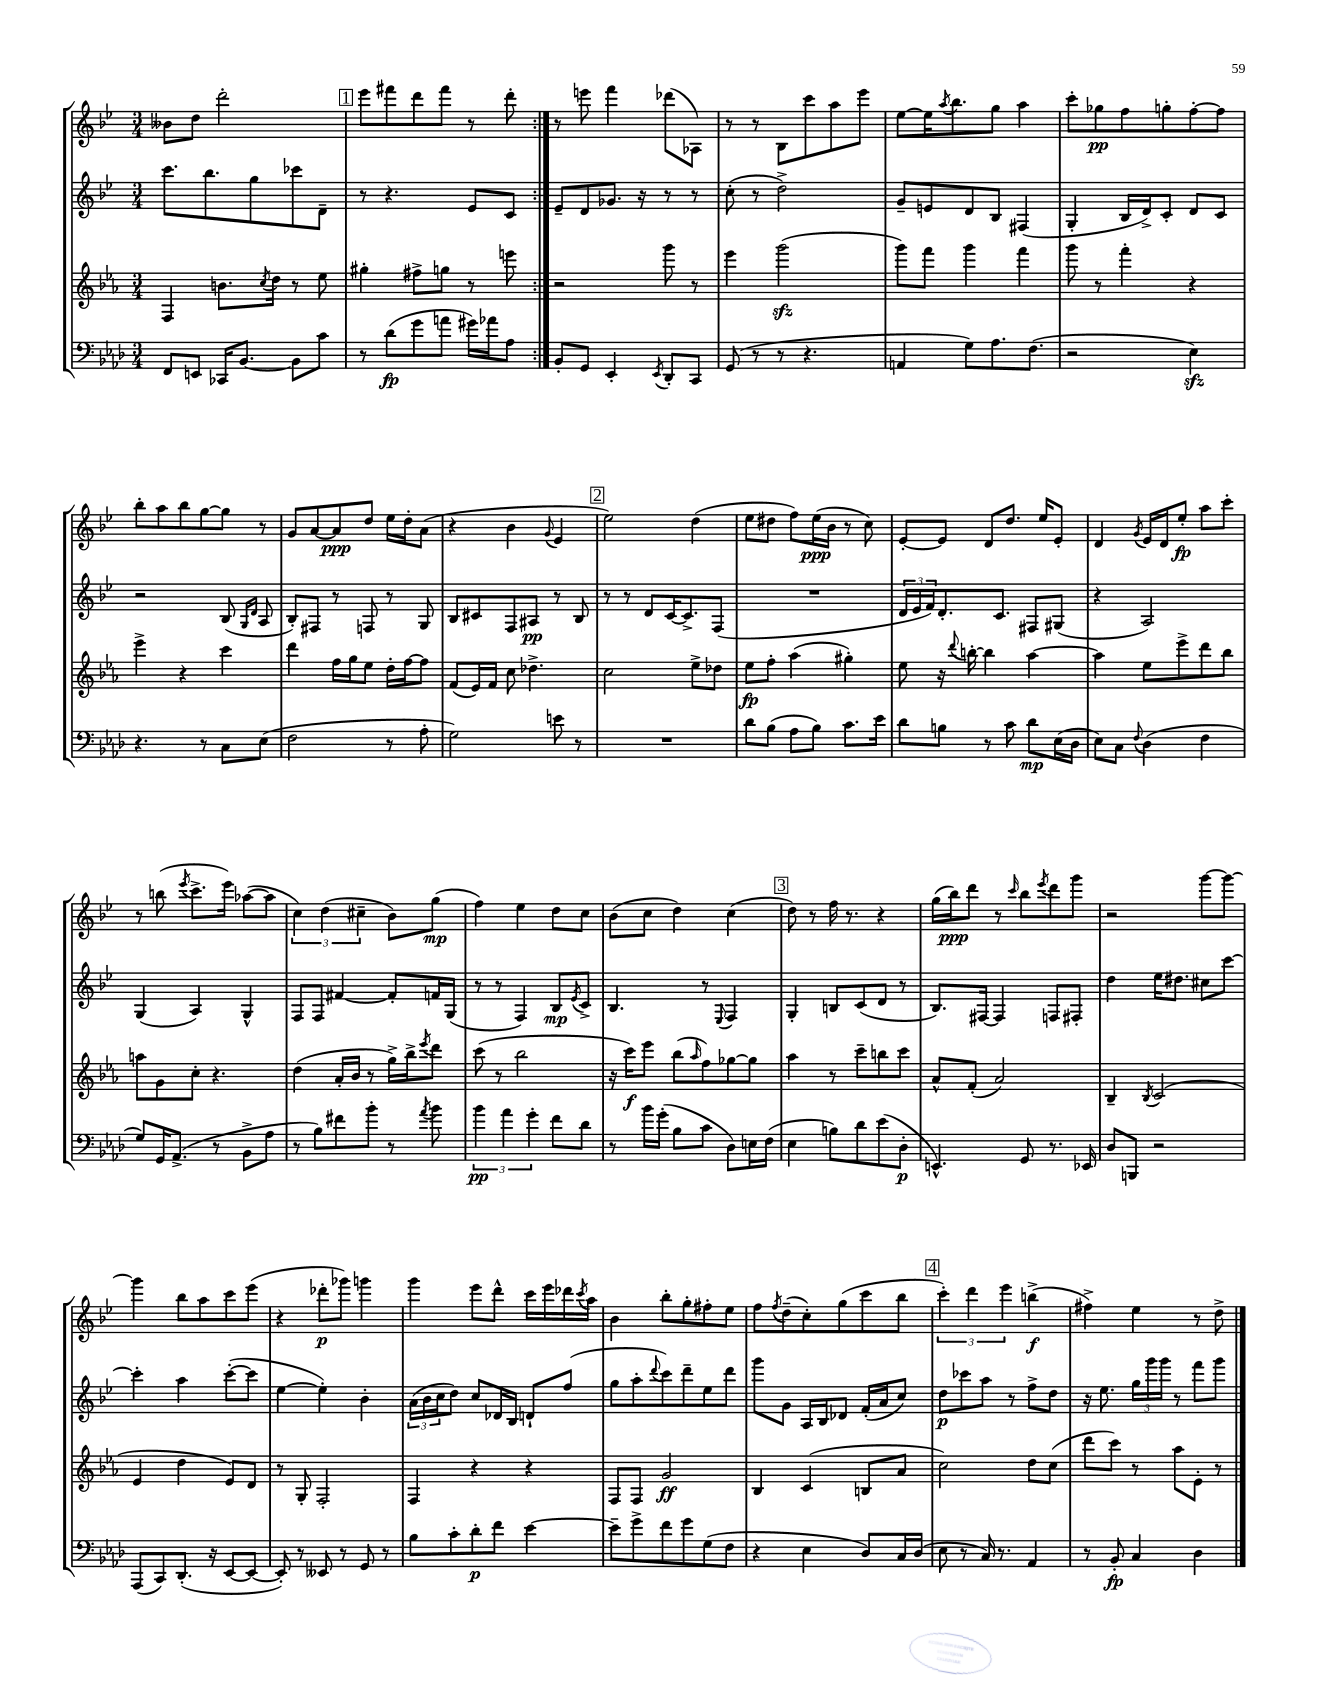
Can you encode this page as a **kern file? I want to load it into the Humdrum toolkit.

**kern	**kern	**kern	**kern
*staff4	*staff3	*staff2	*staff1
*clefF4	*clefG2	*clefG2	*clefG2
*k[b-e-a-d-]	*k[b-e-a-]	*k[b-e-]	*k[b-e-]
*M3/4	*M3/4	*M3/4	*M3/4
8FF	4F	8.ccc	8b--
8EE	.	.	8dd
.	.	8.bb-	.
16CC-	8.b	.	2ddd'
[8.BB-	.	.	.
.	.	8gg	.
.	8qcc	.	.
.	16dd	.	.
8BB-]	8r	8ccc-	.
8c	8ee-	8d~	.
=	=	=	=
8r	4gg#'	8r	8eee-
(8d-	.	4.r	8fff#
8g	8ff#^	.	8ddd
8a	8gg	.	8fff#
16g#)	8r	8e-	8r
16a-	.	.	.
8A-	8eee	8c	8ddd'
=:|!	=:|!	=:|!	=:|!
8BB-'	2r	8e-~	8r
8GG	.	8d	8eee
4EE-'	.	8.g-	4fff
.	.	16r	.
8qEE-	.	.	.
8DD-'	8ggg	8r	(8ddd-
8CC	8r	8r	8A-)
=	=	=	=
(8GG	4eee-	(8cc'	8r
8r	.	8r	8r
8r	(2ggg	2dd^)	8B-
4.r	.	.	8ccc
.	.	.	8aa
.	.	.	8eee-
=	=	=	=
4AA	8ggg)	8g~	[8ee-
.	8fff	8e	16ee-]
.	.	.	8qaa
.	.	.	8.bb-
8G)	4ggg	8d	.
8.A-	.	8B-	8gg
.	4fff	(4F#	4aa
(8.F	.	.	.
=	=	=	=
2r	8ggg	4G'	8ccc'
.	8r	.	8gg-
.	4fff'	16B-	8ff
.	.	16d^)	.
.	.	8c'	8gg'
4E-)	4r	8d	[8ff'
.	.	8c	8ff]
=	=	=	=
4.r	4eee-^	2r	8bb-'
.	.	.	8aa
.	4r	.	8bb-
8r	.	.	[8gg
8C	4ccc	(8B-	8gg]
.	.	16qqG	.
.	.	16qqd	.
(8E-	.	8A	8r
=	=	=	=
2F	4ddd	8B-')	8g
.	.	8F#	[8a
.	16ff	8r	8a]
.	16gg	.	.
.	8ee-	8F	8dd
8r	16dd'	8r	16ee-
.	[16ff	.	16dd'
8A-'	8ff]	8G	(8a
=	=	=	=
2G)	(8f	8B-	4r
.	16e-)	8c#	.
.	16f	.	.
.	8cc	8F	4b-
.	4.dd-^	8A#	.
.	.	.	8qqg
8e	.	8r	4e-
8r	.	8B-	.
=	=	=	=
2.r	2cc	8r	2ee-)
.	.	8r	.
.	.	8d	.
.	.	[16c	.
.	.	8.c^]	.
.	8ee-^	.	(4dd
.	8dd-	(8F	.
=	=	=	=
8d-	8ee-	2.r	8ee-
(8B-	8ff'	.	8dd#
8A-	(4aa-	.	8ff)
8B-)	.	.	(16ee-
.	.	.	16b-
8.c	4gg#')	.	8r
.	.	.	8cc)
16e-	.	.	.
=	=	=	=
8d-	8ee-	24d	[8e-'
.	.	24e-	.
.	.	24f)	.
8B	16r	8.d'	8e-]
.	8qqddd	.	.
.	[16bb'	.	.
8r	4bb]	.	8d
.	.	8.c	.
8c	.	.	8.dd
8d-	[4aa-	8F#	.
.	.	.	16ee-
(16E-	.	(8G#	8e-'
16D-	.	.	.
=	=	=	=
8E-)	4aa-]	4r	4d
8C	.	.	.
8qqF	.	.	8qg
(4D-	8ee-	2A)	16e-
.	.	.	16d
.	8eee-^	.	8ee-'
4F	8ddd	.	8aa
.	8bb-	.	8ccc'
=	=	=	=
8G)	8aa	(4G	8r
16GG	8g	.	(8bb
(8.AA-^	.	.	.
.	.	.	8qeee-
.	8cc'	4A)	8.ccc^
8r	4.r	.	.
.	.	.	16eee-)
8BB-^	.	4G^^	([8aa-
8A-	.	.	8aa-]
=	=	=	=
8r	(4dd	8F	6cc)
8B-)	.	8F	.
.	.	.	(6dd
8f#	16a-'	[4f#	.
.	16b-	.	.
.	.	.	6cc#~
8b-'	8r	.	.
8r	16gg^)	8f#']	8b-)
.	16bb-^	.	.
8qa-	8qeee-	.	.
8b-	8ddd	16f	(8gg
.	.	(16G	.
=	=	=	=
6b-	(8ccc	8r	4ff)
.	8r	8r	.
6a-	.	.	.
.	2bb-	4F)	4ee-
6g'	.	.	.
8f	.	8B-	8dd
.	.	8qe-	.
8d-	.	8c^	8cc
=	=	=	=
8r	16r	4.B-	(8b-
.	16ccc)	.	.
16b-	8eee-	.	8cc
(16g'	.	.	.
8B-	(8bb-	.	4dd)
.	16qqaa-	.	.
8c	8ff)	8r	.
.	.	8qqE-	.
8D-)	[8gg-	4F	(4cc
16E	8gg-]	.	.
(16F	.	.	.
=	=	=	=
4E-	4aa-	4G'	8dd)
.	.	.	8r
8B)	8r	8B	16ff
.	.	.	8.r
8d-	8ccc~	(8c	.
(8e-	8bb	8d	4r
8D-'	8ccc	8r	.
=	=	=	=
4.EE^^)	8a-^^	8.B-)	(16gg
.	.	.	16bb-)
.	(8f'	.	8ddd
.	.	[16F#	.
.	2a-)	4F#]	8r
.	.	.	16qqccc
8GG	.	.	8bb-
.	.	.	8qeee-
8.r	.	8F	8ddd
.	.	8F#'	8ggg
16EE-	.	.	.
=	=	=	=
8D-	4B-~	4dd	2r
8BBB	.	.	.
.	8qB-	.	.
2r	(2c	16ee-	.
.	.	8.dd#	.
.	.	8cc#	[8ggg
.	.	[8ccc	8ggg_
=	=	=	=
(8AAA-	4e-	4ccc']	4ggg]
8CC)	.	.	.
(8.DD-'	4dd	4aa	8bb-
.	.	.	8aa
16r	.	.	.
[8EE-	8e-)	([8ccc'	8ccc
8EE-_	8d	8ccc]	(8eee-
=	=	=	=
8EE-'])	8r	[4ee-	4r
8r	8G'	.	.
8EE--	2F'	4ee-'])	8ddd-'
8r	.	.	8ggg-)
8GG	.	4b-'	4ggg
8r	.	.	.
=	=	=	=
8B-	4F	(24a	4ggg
.	.	24b-	.
.	.	24cc	.
8c'	.	8dd)	.
8d-'	4r	8cc	8eee-
8f	.	16d-	8ddd^^
.	.	16B-	.
[4e-	4r	8d`	16ccc
.	.	.	16eee-
.	.	(8ff	16ddd-
.	.	.	8qccc
.	.	.	16aa
=	=	=	=
8e-~]	8F	8gg	4b-
8g^	8F	8aa'	.
.	.	8qqddd	.
8f	2g	8ccc)	8bb-'
8g	.	8ddd~	8gg'
(8G	.	8ee-	8ff#'
8F	.	8ddd	8ee-
=	=	=	=
4r	4B-	8ggg	8ff
.	.	.	8qff
.	.	8g	(8dd~
4E-	(4c	16A	8cc')
.	.	16B-	.
.	.	8d-	(8gg
8D-)	8B	(16f'	8ccc
.	.	16a	.
16C	8a-	8cc)	8bb-
(16D-	.	.	.
=	=	=	=
8E-	2cc)	8dd	6ccc')
8r	.	8ccc-	.
.	.	.	6ddd
16C)	.	8aa	.
8.r	.	.	.
.	.	.	6eee-
.	.	8r	.
4AA-	8dd	8ff^	(4bb^
.	(8cc	8dd	.
=	=	=	=
8r	8ddd	16r	4ff#^)
.	.	8.ee-	.
8BB-'	8ccc)	.	.
4C	8r	24gg	4ee-
.	.	24ggg	.
.	.	24ggg	.
.	8aa-	8r	.
4D-	8e-'	8fff	8r
.	8r	8ggg	8dd^
==	==	==	==
*-	*-	*-	*-
